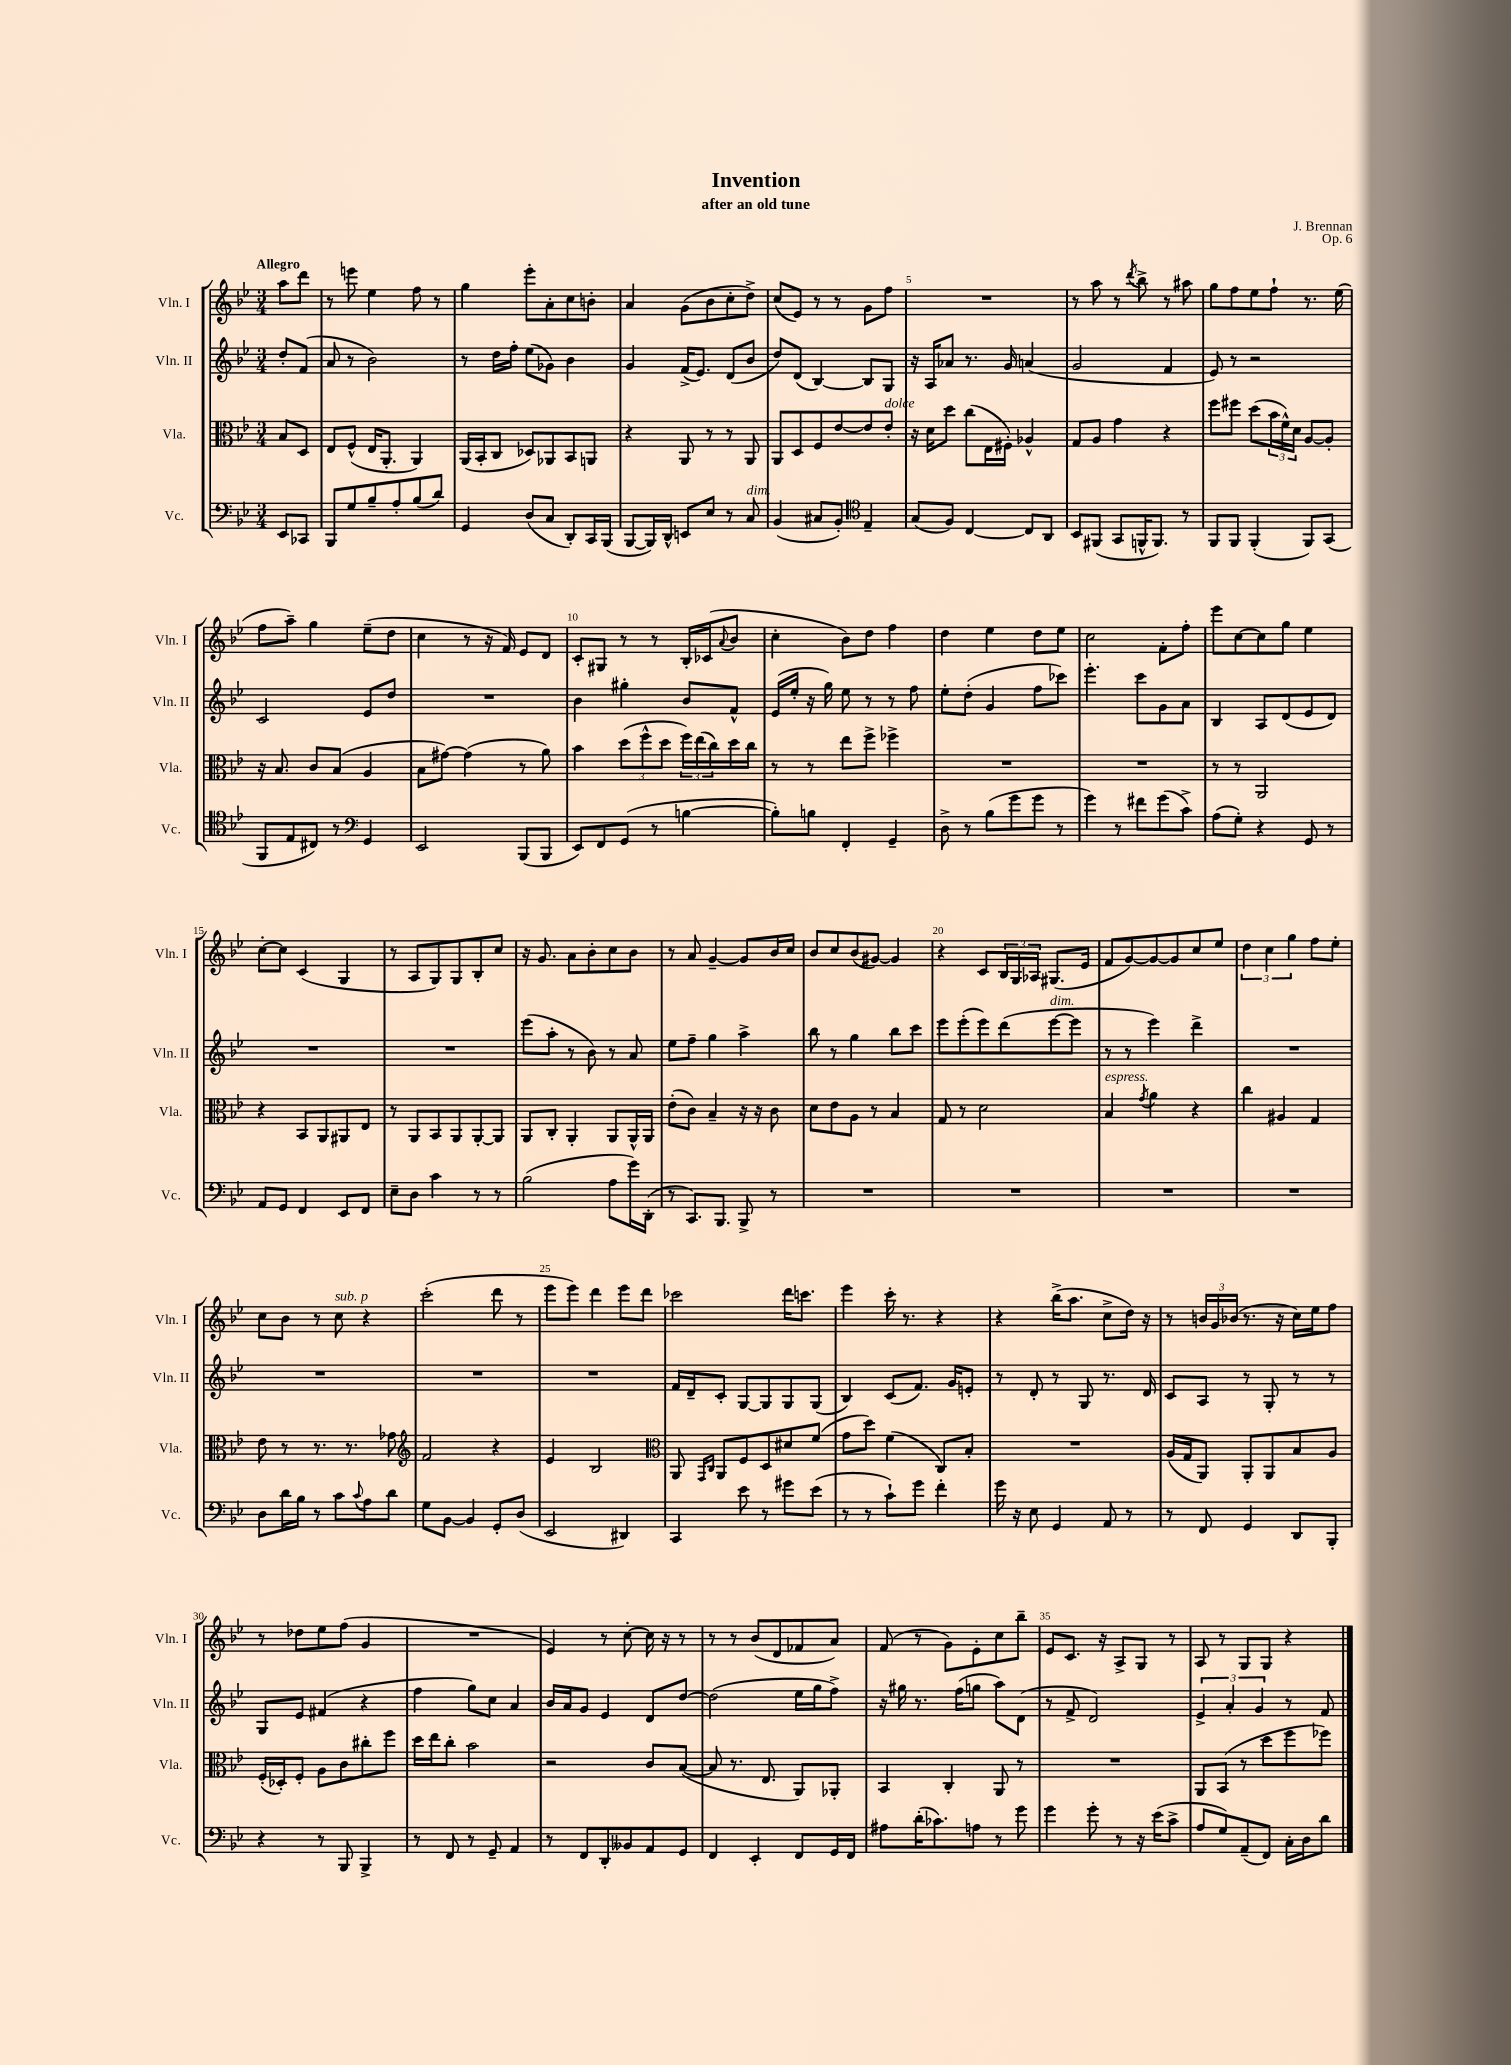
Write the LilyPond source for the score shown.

\header { title = "Invention" composer = "J. Brennan" subtitle = "after an old tune" opus = "Op. 6" }
<<
\new StaffGroup <<
\new Staff = "s0" \with { instrumentName = "Vln. I" shortInstrumentName = "Vln. I" } {
    \clef treble \key bes \major \numericTimeSignature \time 3/4 \partial 4 \tempo "Allegro"
    a''8 d'''8 |
    r8 e'''8 ees''4 f''8 r8 |
    g''4 ees'''8-. a'8-. c''8 b'8-. |
    a'4 g'8( bes'8 c''8-. d''8->) |
    c''8( ees'8) r8 r8 g'8 f''8 |
    R2. |
    r8 a''8 r8 \acciaccatura { d'''8 } bes''8-> r8 ais''8 |
    g''8 f''8 ees''8 f''8-! r8. ees''16( |
    f''8 a''8--) g''4 ees''8--( d''8 |
    c''4 r8 r16 f'16) ees'8 d'8 |
    c'8-. gis8 r8 r8 bes16-. ces'16( \appoggiatura { a'8 } bes'8 |
    c''4-. bes'8) d''8 f''4 |
    d''4 ees''4 d''8 ees''8 |
    c''2 f'8-. f''8-. |
    ees'''8 c''8~ c''8 g''8 ees''4 |
    c''8~-. c''8 c'4( g4 |
    r8 a8 g8) g8 bes8-. c''8 |
    r16 g'8. a'8 bes'8-. c''8 bes'8 |
    r8 a'8 g'4~-- g'8 bes'16 c''16 |
    bes'8 c''8 bes'8( gis'8~) gis'4 |
    r4 c'8 \tuplet 3/2 { bes16 g16 aes16 } gis8.( ees'16 |
    f'8 g'8~) g'8~ g'8 c''8 ees''8 |
    \tuplet 3/2 { d''4 c''4 g''4 } f''8 ees''8-. |
    c''8 bes'8 r8 c''8^\markup { \italic "sub. p" } r4 |
    c'''2-.( d'''8 r8 |
    ees'''8 ees'''8) d'''4 ees'''8 d'''8 |
    ces'''2 d'''16 c'''8. |
    ees'''4 c'''16-. r8. r4 |
    r4 bes''16->( a''8. c''8-> d''16) r16 |
    r8 \tuplet 3/2 { b'16 g'16 bes'16( } r8. r16 c''16) ees''16 f''8 |
    r8 des''8 ees''8 f''8( g'4 |
    R2. |
    ees'4) r8 c''8~-. c''16 r16 r8 |
    r8 r8 bes'8( d'8 fes'8 a'8) |
    f'8( r8 g'8) ees'8-. c''8 bes''8-- |
    ees'8 c'8. r16 a8-> g8 r8 |
    a8 r8 g8 g8 r4 \bar "|." |
}
\new Staff = "s1" \with { instrumentName = "Vln. II" shortInstrumentName = "Vln. II" } {
    \clef treble \key bes \major \numericTimeSignature \time 3/4 \partial 4
    d''8-. f'8( |
    a'8 r8 bes'2) |
    r8 d''16 f''16-. ees''8( ges'8) bes'4 |
    g'4 f'16->( ees'8.) d'8( bes'8 |
    d''8) d'8( bes4~) bes8 g8 |
    r16 a16 aes'8 r8. g'16 a'4( |
    g'2 f'4 |
    ees'8) r8 r2 |
    c'2 ees'8 d''8 |
    R2. |
    bes'4 gis''4-. bes'8 f'8-^ |
    ees'16( ees''16-. r16 g''16) ees''8 r8 r8 f''8 |
    ees''8-. d''8-.( g'4 f''8 ces'''8) |
    ees'''4.-. c'''8 g'8 a'8 |
    bes4 a8 d'8( ees'8 d'8) |
    R2. |
    R2. |
    ees'''8( a''8-. r8 bes'8) r8 a'8 |
    ees''8 f''8-- g''4 a''4-> |
    bes''8 r8 g''4 bes''8 c'''8 |
    ees'''8 ees'''8-.( ees'''8) d'''8( ees'''8~^\markup { \italic "dim." } ees'''8 |
    r8 r8 ees'''4) d'''4-> |
    R2. |
    R2. |
    R2. |
    R2. |
    f'16 d'16-- c'8-. g8~ g8 g8 g8( |
    bes4) c'8( f'8.) g'16 e'8-. |
    r8 d'8-. r8 g8 r8. d'16 |
    c'8 a8 r8 g8-. r8 r8 |
    g8 ees'8 fis'4( r4 |
    f''4 g''8) c''8 a'4 |
    bes'16 a'16 g'8 ees'4 d'8 d''8~ |
    d''2( ees''16 g''16 f''8->) |
    r16 gis''16 r8. f''16( g''8 a''8) d'8( |
    r8 f'8-> d'2) |
    \tuplet 3/2 { ees'4-> a'4-. g'4 } r8 f'8 \bar "|." |
}
\new Staff = "s2" \with { instrumentName = "Vla." shortInstrumentName = "Vla." } {
    \clef alto \key bes \major \numericTimeSignature \time 3/4 \partial 4
    bes8 d8 |
    ees8 f8-^( ees16 a,8.-. a,4) |
    a,16( bes,16-. c8 des8) aes,8 bes,8 a,8 |
    r4 a,8 r8 r8 a,8 |
    a,8 d8 f8 ees'8~ ees'8 ees'8-.^\markup { \italic "dolce" } |
    r16 d'16 d''8 c''8( ees16 fis16-.) aes4-^ |
    g8 a8 g'4 r4 |
    f''8 fis''8 d''8( \tuplet 3/2 { bes'16 f'16-^) d'16 } a8~ a8-. |
    r16 bes8. c'8 bes8( a4 |
    bes8 gis'8~) gis'4( r8 a'8) |
    bes'4 \tuplet 3/2 { d''8( f''8-^ d''8 } \tuplet 3/2 { f''16) ees''16( c''16) } d''16 c''16 |
    r8 r8 ees''8 f''8-> fes''4-> |
    R2. |
    R2. |
    r8 r8 a,2 |
    r4 bes,8 a,8 ais,8 ees8 |
    r8 a,8 bes,8 a,8 a,8~-. a,8 |
    a,8 c8-. a,4-. a,8 a,16-^ a,16 |
    ees'8-.( c'8) bes4-- r16 r16 c'8 |
    d'8 ees'8 a8 r8 bes4 |
    g8 r8 d'2 |
    bes4^\markup { \italic "espress." } \acciaccatura { g'8 } a'4 r4 |
    c''4 ais4 g4 |
    ees'8 r8 r8. r8. ges'8 |
    \clef treble f'2 r4 |
    ees'4 bes2 |
    \clef alto a,8 \grace { g,16 c16 } a,8 f8 d8 dis'8 f'8( |
    g'8 d''8) f'4( c8) bes8-. |
    R2. |
    a16( g16 a,8) a,8-. a,8 bes8 a8 |
    f16-.( des16-.) f8-. a8 c'8 cis''8-. f''8 |
    d''16 ees''16 c''8-. bes'2 |
    r2 c'8 bes8~( |
    bes8 r8. ees8. a,8) aes,8-. |
    bes,4 c4-. a,8 r8 |
    R2. |
    a,8 bes,8( r8 d''8 f''8 fes''8) \bar "|." |
}
\new Staff = "s3" \with { instrumentName = "Vc." shortInstrumentName = "Vc." } {
    \clef bass \key bes \major \numericTimeSignature \time 3/4 \partial 4
    ees,8 ces,8 |
    bes,,8 g8 bes8-- a8-. bes8( d'8) |
    g,4 d8( c8 d,8-.) c,16 bes,,16( |
    bes,,8~ bes,,16) d,16-^ e,8 ees8 r8 c8^\markup { \italic "dim." } |
    bes,4( cis8 bes,8-.) \clef tenor ees4-- |
    g8( f8) c4~ c8 a,8 |
    bes,8 fis,8( g,8 f,16-^ f,8.) r8 |
    f,8 f,8 f,4-.( f,8) g,8( |
    f,8 ees8 cis8) r8 \clef bass g,4 |
    ees,2 bes,,8( bes,,8 |
    ees,8) f,8 g,8( r8 b4~ |
    b8-.) b8 f,4-. g,4-- |
    d8-> r8 bes8( g'8 g'8 r8 |
    g'4) r8 fis'8 g'8( c'8->) |
    a8( g8-.) r4 g,8 r8 |
    a,8 g,8 f,4 ees,8 f,8 |
    ees8-- d8 c'4 r8 r8 |
    bes2( a8 g'16) d,16-.( |
    r8 c,8.) bes,,8. bes,,8-> r8 |
    R2. |
    R2. |
    R2. |
    R2. |
    d8 d'16 bes16 r8 c'8 \appoggiatura { c'8 } a8 d'8 |
    g8 bes,8~ bes,4 g,8-. d8( |
    ees,2 dis,4) |
    c,4 ees'8 r8 gis'8 ees'8( |
    r8 r8 c'8-!) g'8 f'4-. |
    g'16 r16 ees8 g,4 a,8 r8 |
    r8 f,8 g,4 d,8 bes,,8-. |
    r4 r8 bes,,8 bes,,4-> |
    r8 f,8 r8 g,8-- a,4 |
    r8 f,8 d,8-. beses,8 a,8 g,8 |
    f,4 ees,4-. f,8 g,16 f,16 |
    ais8 d'16-.( ces'8.) a8 r8 g'8 |
    g'4 g'8-. r8 r16 ees'16( c'8-> |
    a8 g8) a,8--( f,8) c16-. d16 d'8 \bar "|." |
}
>>
>>
\layout { \context { \Score \override BarNumber.break-visibility = ##(#f #t #t) barNumberVisibility = #(every-nth-bar-number-visible 5) } }
